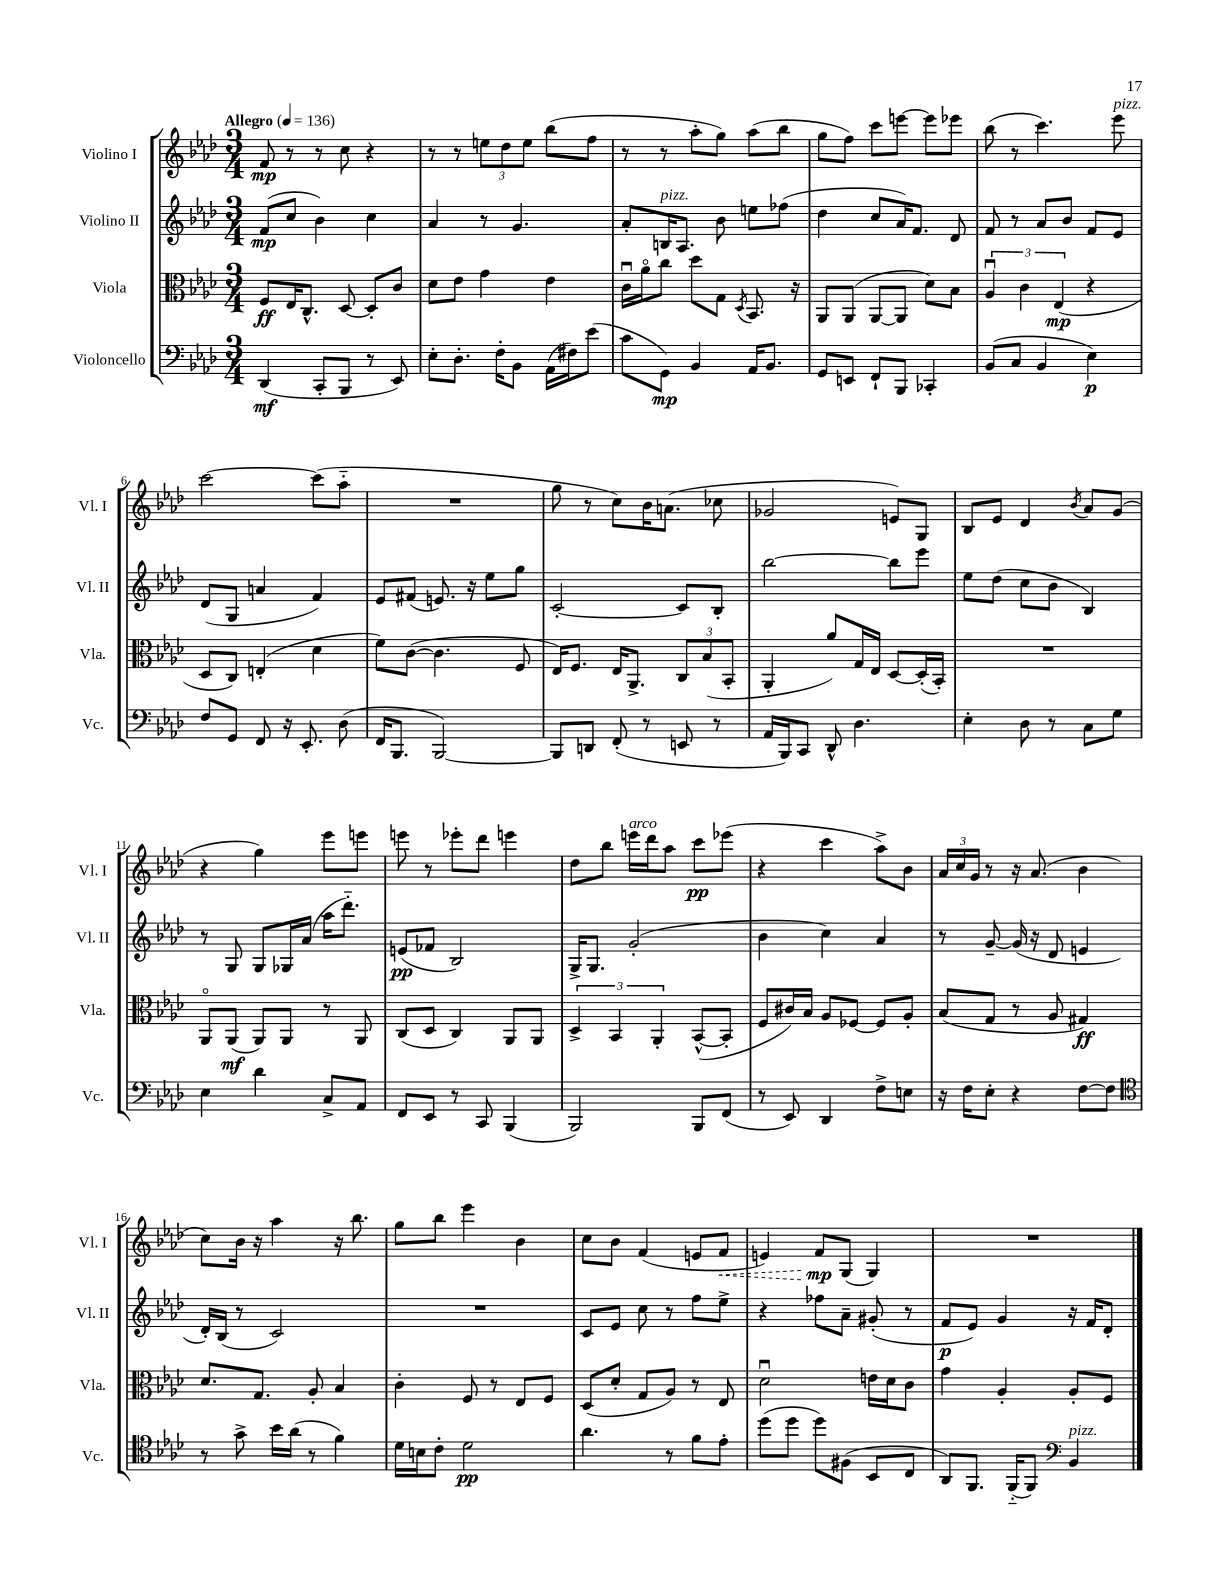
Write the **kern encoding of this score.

**kern	**kern	**kern	**kern
*staff4	*staff3	*staff2	*staff1
*clefF4	*clefC3	*clefG2	*clefG2
*k[b-e-a-d-]	*k[b-e-a-d-]	*k[b-e-a-d-]	*k[b-e-a-d-]
*M3/4	*M3/4	*M3/4	*M3/4
*MM136	*MM136	*MM136	*MM136
(4DD-	8F	(8f	8f
.	16E-	8cc	8r
.	8.C^^	.	.
8CC'	.	4b-)	8r
8BBB-	[8D-	.	8cc
8r	8D-']	4cc	4r
8EE-)	8c	.	.
=	=	=	=
8E-'	8d-	4a-	8r
8.D-'	8e-	.	8r
.	4g	8r	12ee
16F'	.	.	.
.	.	.	12dd-
8BB-	.	4.g	.
.	.	.	12ee
(16AA-	4e-	.	(8bb-
16F#)	.	.	.
(8e-	.	.	8ff
=	=	=	=
8c	16cu	8a-'	8r
.	16a-o	.	.
8GG)	8cc	16B	8r
.	.	8.A-	.
4BB-	8dd-	.	8aa-'
.	8G	8b-	8gg)
.	8qD-	.	.
16AA-	8.BB-	8ee	(8aa-
8.BB-	.	.	.
.	.	(8ff-	8bb-
.	16r	.	.
=	=	=	=
8GG	8AA-	4dd-	8gg
8EE	(8AA-	.	8ff)
8FF`	[8AA-	8cc	8ccc
8BBB-	8AA-]	16a-)	[8eee
.	.	8.f	.
4CC-'	8d-)	.	8eee]
.	8B-	8d-	8eee-
=	=	=	=
(8BB-	6A-u	8f	(8bb-
8C	.	8r	8r
.	6c	.	.
4BB-	.	8a-	4.ccc)
.	(6E-	.	.
.	.	8b-	.
4E-)	4r	8f	.
.	.	8e-	8eee-
=	=	=	=
8F	8D-	(8d-	[2ccc
8GG	8C)	8G	.
8FF	(4E'	4a	.
16r	.	.	.
8.EE-'	.	.	.
.	4d-	4f)	(8ccc]
(8D-	.	.	8aa-'~
=	=	=	=
16FF	8f)	8e-	2.r
8.BBB-	.	.	.
.	([8c	(8f#	.
[2BBB-)	4.c]	8.e)	.
.	.	16r	.
.	.	8ee-	.
.	8F	8gg	.
=	=	=	=
8BBB-]	16E-)	[2c'	8gg
.	8.F	.	.
8DD	.	.	8r
(8FF'	16E-	.	8cc)
.	8.AA-^	.	.
8r	.	.	16b-
.	.	.	(8.a
8EE	12C	8c]	.
.	(12B-	.	.
8r	.	8B-'	8cc-
.	12BB-'	.	.
=	=	=	=
16AA-	4AA-'	[2bb-	2g-
16BBB-)	.	.	.
8CC	.	.	.
8DD-^^	8a-)	.	.
4.D-	16G	.	.
.	16E-	.	.
.	[8D-	8bb-]	8e)
.	(16D-']	8eee-	8G
.	16BB-')	.	.
=	=	=	=
4E-'	2.r	8ee-	8B-
.	.	(8dd-	8e-
8D-	.	8cc	4d-
8r	.	8b-	.
.	.	.	8qb-
8C	.	4B-)	8a-
8G	.	.	(8g
=	=	=	=
4E-	8AA-o	8r	4r
.	(8AA-	8G	.
4d-	8AA-)	8G	4gg)
.	8AA-	16G-	.
.	.	(16a-	.
8C^	8r	16aa-	8eee-
.	.	8.ddd-'~)	.
8AA-	8AA-	.	8eee
=	=	=	=
8FF	(8C	(8e	8eee
8EE-	8D-	8f-	8r
8r	4C)	2B-)	8eee-'
8CC	.	.	8ddd-
(4BBB-	8AA-	.	4eee
.	8AA-	.	.
=	=	=	=
2BBB-)	6D-^	16G^	8dd-
.	.	8.G	.
.	.	.	8bb-
.	6BB-	.	.
.	.	(2g'	16eee
.	.	.	16ddd-
.	6AA-'	.	.
.	.	.	8aa-
8BBB-	([8BB-^^	.	8ccc
(8FF	8BB-']	.	(8eee-
=	=	=	=
8r	8F	4b-	4r
8EE-)	16c#)	.	.
.	16B-	.	.
4DD-	8A-	4cc)	4ccc
.	[8F-	.	.
8F^	8F-]	4a-	8aa-^)
8E	8A-'	.	8b-
=	=	=	=
16r	(8B-	8r	24a-
.	.	.	24cc
16F	.	.	.
.	.	.	24g
8E-'	8G	[8g~	8r
4r	8r	(16g]	16r
.	.	16r	(8.a-
.	8A-	8d-	.
[8F	4G#)	4e	4b-
8F]	.	.	.
=	=	=	=
*clefC4	*	*	*
8r	8.d-	16d-')	8cc)
.	.	(16B-	.
8g^	.	8r	16b-
.	8.G	.	16r
16b-	.	2c)	4aa-
(16a-	.	.	.
8r	8A-'	.	.
4f)	4B-	.	16r
.	.	.	8.bb-
=	=	=	=
16d-	4c'	2.r	8gg
16B	.	.	.
8c'	.	.	8bb-
2d-	8F	.	4eee-
.	8r	.	.
.	8E-	.	4b-
.	8F	.	.
=	=	=	=
4.a-	(8D-	8c	8cc
.	8d-'	8e-	8b-
.	8G	8cc	(4f
8r	8A-)	8r	.
8f	8r	8ff	8e
8e-'	8E-	8ee-^	8f
=	=	=	=
(8dd-	2d-u	4r	4e)
8dd-	.	.	.
8dd-)	.	8ff-	8f
(8F#	.	8a-~	(8G
8BB-	16e	(8g#'	4G)
.	16d-	.	.
8C	8c	8r	.
=	=	=	=
8AA-)	4g	8f	2.r
8.FF	.	8e-)	.
.	4A-'	4g	.
(16FF'~	.	.	.
8FF)	.	.	.
*clefF4	*	*	*
4BB-	8A-'	16r	.
.	.	16f	.
.	8F	8d-'	.
==	==	==	==
*-	*-	*-	*-
